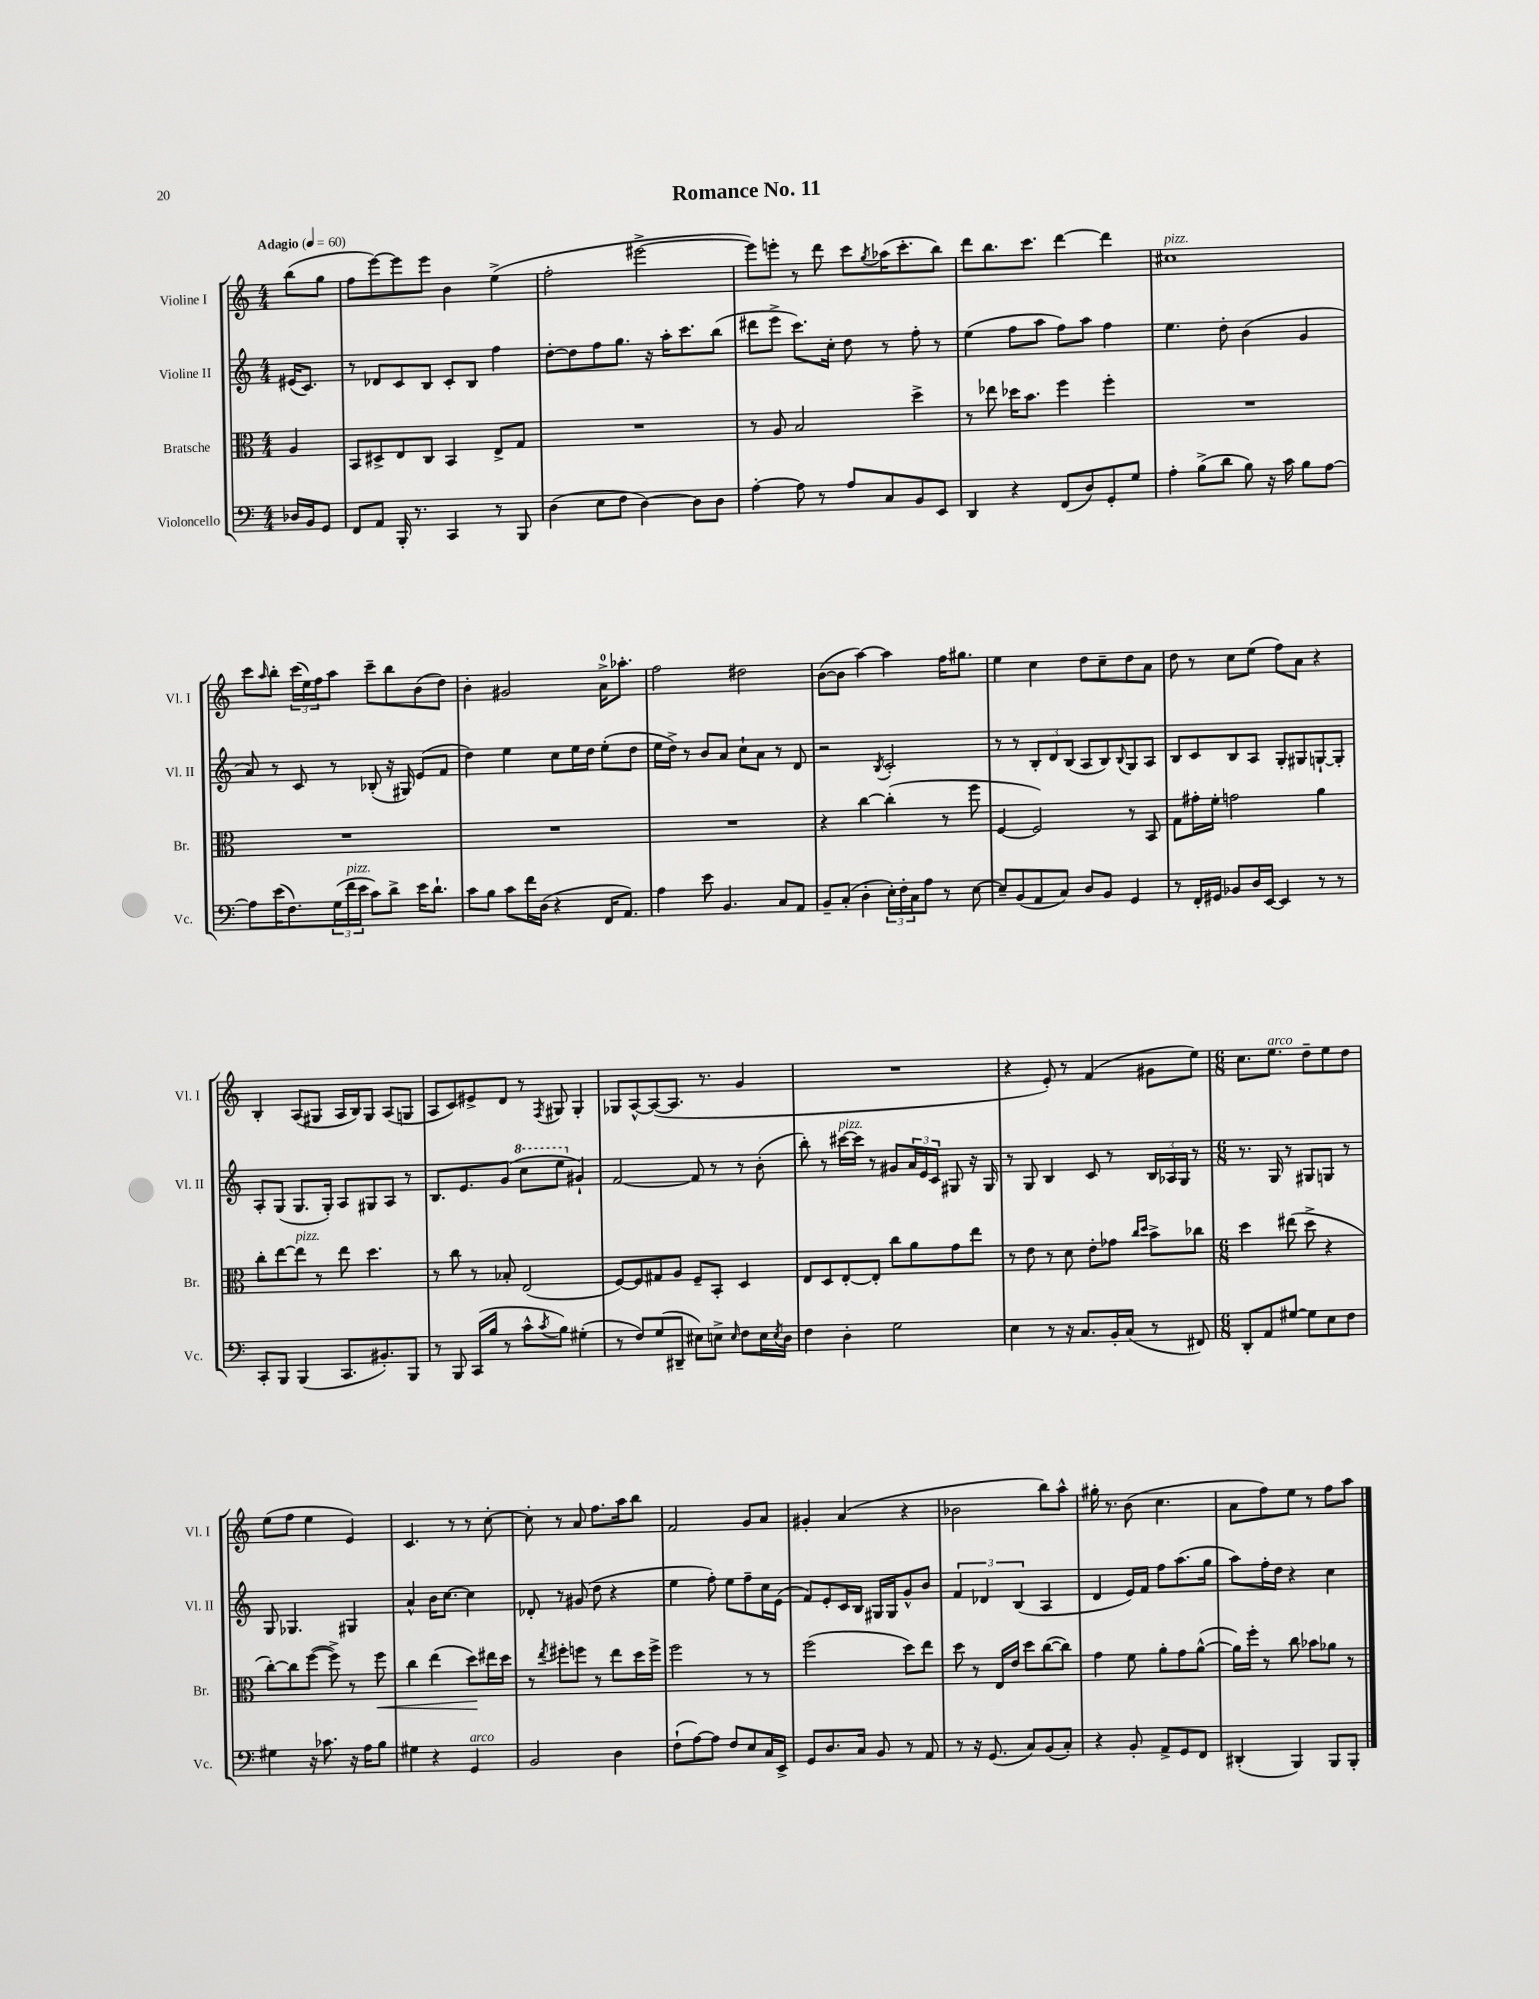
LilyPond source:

\header { title = "Romance No. 11" }
<<
\new StaffGroup <<
\new Staff = "s0" \with { instrumentName = "Violine I" shortInstrumentName = "Vl. I" } {
    \clef treble \key c \major \numericTimeSignature \time 4/4 \partial 4 \tempo "Adagio" 4 = 60
    b''8( g''8 |
    f''8 e'''8~) e'''8 e'''8 b'4 e''4->( |
    f''2-. eis'''2~-> |
    eis'''8) e'''8-. r8 d'''8 c'''8 \acciaccatura { g''8 } aes''16( c'''8.-. b''8) |
    d'''8 b''8. c'''8. d'''4~ d'''4 |
    cis''1^\markup { \italic "pizz." } |
    c'''8 \grace { a''16 } b''8-. \tuplet 3/2 { c'''16( e''16) f''16 } a''8 c'''8-- b''8 b'8( d''8) |
    b'4-. gis'2 a'16-0-> aes''8.-. |
    f''2 dis''2 |
    b'8~( b'8 a''4~) a''4 f''16 gis''8. |
    e''4 c''4 d''8 c''8-- d''8 a'8 |
    d''8 r8 c''8 e''8( f''8) a'8 r4 |
    b4-. a8( gis8 a16 b16) gis8 a8( g8 |
    a8 c'8) eis'8-> d'8 r8 \acciaccatura { f8 } gis8 gis4-. |
    ges8 a8~-^ a8~( a8. r8. g'4 |
    R1 |
    r4 e'8-.) r8 f'4( gis'8 e''8) |
    \numericTimeSignature \time 6/8 c''8. e''8.^\markup { \italic "arco" } d''8-- e''8 d''8 |
    e''8( f''8 e''4 e'4) |
    c'4. r8 r8 c''8~-. |
    c''8-. r8 a'8 f''8. a''16 b''8 |
    f'2 g'8 a'8 |
    gis'4-. a'4( r4 |
    bes'2 b''8) a''8-^ |
    gis''16-. r8. b'8( c''4. |
    a'8 f''8) e''8 r8 f''8 a''8 \bar "|." |
}
\new Staff = "s1" \with { instrumentName = "Violine II" shortInstrumentName = "Vl. II" } {
    \clef treble \key c \major \numericTimeSignature \time 4/4 \partial 4
    eis'16( c'8.) |
    r8 des'8 c'8 b8 c'8-. b8 f''4 |
    d''8~-. d''8 f''8 g''8. r16 a''16-. c'''8. b''8( |
    dis'''8 e'''8-> c'''8.) c''16-. d''8 r8 f''8-. r8 |
    e''4( f''8 a''8 f''8) a''8 f''4 |
    e''4. d''8-. b'4( g'4 |
    a'8) r8 c'8 r8 bes8-.( r16 gis16) e'8( f'8 |
    d''4) e''4 c''8 e''16 d''16 e''8-.( d''8 |
    e''16 d''16->) r8 b'8 a'8 c''8-! a'8 r8 d'8 |
    r2 \acciaccatura { b8 } c'2-. |
    r8 r8 \tuplet 3/2 { b8-. d'8 b8( } a8 b8) \appoggiatura { b8 } g8 a8 |
    b8 c'8 b8 a8 g8-. gis8 g8~-! g8-. |
    a8-. g8( g8. g16-.) a8 gis8 a8 r8 |
    b8. e'8. g'8( \ottava #1 c'''8 e'''8 \ottava #0 gis'4-!) |
    f'2~ f'8 r8 r8 b'8-.( |
    b''8-.) r8 cis'''16~^\markup { \italic "pizz." } cis'''16 r8 gis'8 \tuplet 3/2 { a'16 e'16 c'16 } gis8 r16 gis16 |
    r8 g8 b4 c'8 r8 \tuplet 3/2 { b16 aes16 g16 } r8 |
    \numericTimeSignature \time 6/8 r8. g16 r8 gis8 g8 r8 |
    g8 ges4. gis4 |
    a'4-^ b'16 c''8.~ c''4 |
    des'8-. r8 gis'8( d''8 r4 |
    e''4 f''8-.) e''8 f''8-- c''16 e'16( |
    f'8) e'8-. c'16 b16 gis16 gis16 g'8-^ b'8 |
    \tuplet 3/2 { f'4 des'4 b4( } a4 |
    d'4 e'16) f'16 f''8 a''8.( g''16 |
    a''8) f''16-. d''16 r4 c''4 \bar "|." |
}
\new Staff = "s2" \with { instrumentName = "Bratsche" shortInstrumentName = "Br." } {
    \clef alto \key c \major \numericTimeSignature \time 4/4 \partial 4
    a4 |
    b,8 dis8-> e8 c8 b,4 e8-> g8 |
    R1 |
    r8 a8 b2 d''4-> |
    r8 ees''8 des''16 b'8. f''4 f''4-. |
    R1 |
    R1 |
    R1 |
    R1 |
    r4 c''4~ c''4-.( r8 f''8 |
    f4~ f2) r8 b,8 |
    g8 gis'16-. f'16-. g'2 a'4 |
    c''8-. e''8~ e''8^\markup { \italic "pizz." } r8 e''8 d''4. |
    r8 c''8 r8 bes8-. e2( |
    f8~) f8 gis8 a8 f8-- b,8-. d4 |
    e8 d8 e8~-. e8-. c''8 a'8 g'8 e''8 |
    r8 e'8 r8 d'8 e'8-. ges'8 \grace { c''16 d''16 } b'8-> ces''8 |
    \numericTimeSignature \time 6/8 d''4 eis''8( d''8-> r4 |
    c''8~-.) c''8 f''8~( f''8->) r8 f''8\< |
    c''4 e''4( d''8\!) eis''16 d''16 |
    r8 \acciaccatura { e''8 } fis''8-. f''8 r8 e''8 d''16 f''16-> |
    f''2 r8 r8 |
    f''2( d''8) e''8 |
    d''8 r8 e16 e'16 d''8 c''8~( c''8) |
    g'4 f'8 a'8-. g'8 a'8~-^( |
    a'16) f''16-. r8 c''8 bes'8 aes'8 r8 \bar "|." |
}
\new Staff = "s3" \with { instrumentName = "Violoncello" shortInstrumentName = "Vc." } {
    \clef bass \key c \major \numericTimeSignature \time 4/4 \partial 4
    des16 b,16 g,8 |
    f,8 a,8 b,,16-. r8. c,4 r8 b,,8 |
    d4( e8 f8 d4~) d8 d8 |
    a4~-. a8 r8 a8 c8 b,8 e,8 |
    d,4 r4 f,8( d8) g,8-. g8 |
    a4-. b8->( d'8 b8) r16 c'16 b8 a8~ |
    a8 e'16( f8.) \tuplet 3/2 { g16( f'16^\markup { \italic "pizz." } e'16 } c'8) d'8-> e'16 d'8.-! |
    c'8 b8 c'8 f'16 d16( r4 f,16 a,8.) |
    a4 e'8 b,4. c8 a,8 |
    b,8-- c8-.( d4-. \tuplet 3/2 { e16-.) f16-. c16 } a8 r8 e8~ |
    e8-- b,8( a,8 c8) d8 b,8 g,4 |
    r8 f,16-. gis,16 bes,8 d16 e,16~ e,4 r8 r8 |
    c,8-. b,,8 b,,4( c,8. bis,8.-.) b,,8 |
    r8 b,,8 c,16( b16 r8 c'8-^ \acciaccatura { c'8 } b8) gis4-.( |
    r8 f8) g8( dis,8-- eis8) e8-> \grace { e16 } f8 e16 \acciaccatura { e8 } d16 |
    f4 d4-. g2 |
    e4 r8 r16 c8. b,16-. c16( r8 fis,8) |
    \numericTimeSignature \time 6/8 d,8-. a,8 gis8~ gis8 e8 f8 |
    gis4 r16 ces'8. r16 a16 b8 |
    gis4 r4 g,4^\markup { \italic "arco" } |
    b,2 d4 |
    f8-!( a8~) a8 f8 e8 c16 e,16-> |
    g,8 d8. c16 b,8 r8 a,8 |
    r8 r16 g,8.( c8) b,8( c8-.) |
    r4 b,8-. a,8-> g,8 f,8 |
    dis,4-.( b,,4) b,,8 b,,8-. \bar "|." |
}
>>
>>
\layout { \context { \Score \remove "Bar_number_engraver" } }
